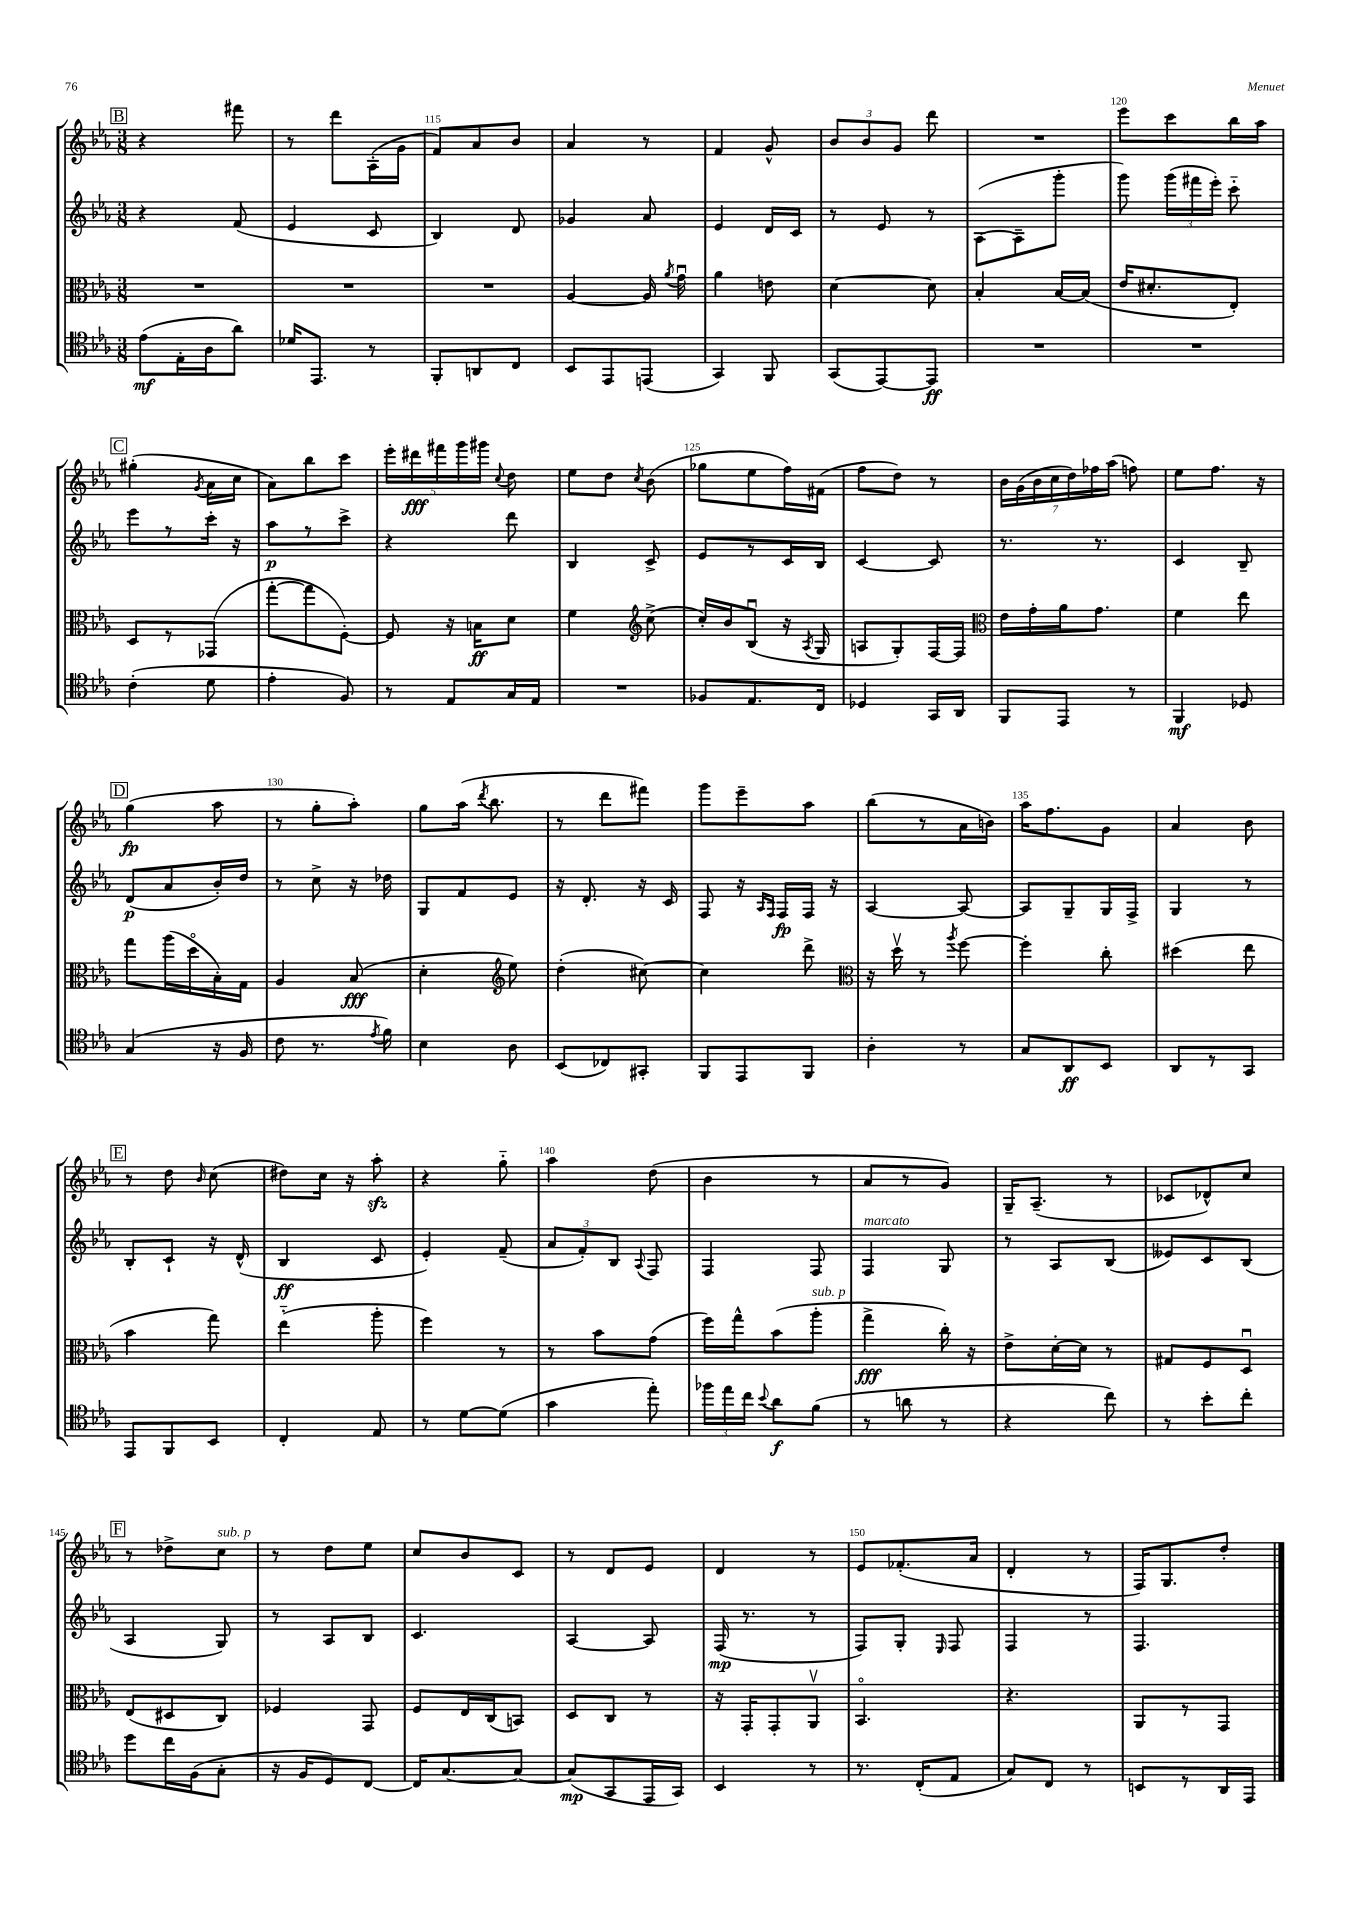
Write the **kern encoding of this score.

**kern	**kern	**kern	**kern
*staff4	*staff3	*staff2	*staff1
*clefC4	*clefC3	*clefG2	*clefG2
*k[b-e-a-]	*k[b-e-a-]	*k[b-e-a-]	*k[b-e-a-]
*M3/8	*M3/8	*M3/8	*M3/8
(8e-	4.r	4r	4r
16E-'	.	.	.
16A-	.	.	.
8a-)	.	(8f	8fff#
=	=	=	=
16d-	4.r	4e-	8r
8.EE-	.	.	.
.	.	.	8ddd
8r	.	8c	(16A-'
.	.	.	16g
=	=	=	=
8FF'	4.r	4B-)	8f)
8AA	.	.	8a-
8C	.	8d	8b-
=	=	=	=
8BB-	[4A-	4g-	4a-
8EE-	.	.	.
(8EE	16A-]	8a-	8r
.	8qa-	.	.
.	16gu	.	.
=	=	=	=
4GG)	4a-	4e-	4f
8FF	8e	16d	8g^^
.	.	16c	.
=	=	=	=
(8GG	[4d	8r	12b-
.	.	.	12b-
[8EE-)	.	8e-	.
.	.	.	12g
8EE-]	8d]	8r	8ddd
=	=	=	=
4.r	4B-'	([8A-	4.r
.	.	8A-~]	.
.	[16B-	8ggg'	.
.	(16B-]	.	.
=	=	=	=
4.r	16e-	8ggg)	8eee-
.	8.d#'	.	.
.	.	(24ggg	8ccc
.	.	24fff#	.
.	.	24eee-')	.
.	8E-')	8ccc'~	16bb-
.	.	.	16aa-
=	=	=	=
(4c'	8D	8eee-	(4gg#'
.	8r	8r	.
.	.	.	8qg
8d	(8GG-	16ccc'	16a-
.	.	16r	16cc
=	=	=	=
4e-'	[8gg'	8aa-	8a-)
.	8gg]	8r	8bb-
8F)	[8F')	8ccc^	8ccc
=	=	=	=
8r	8F]	4r	20eee-'
.	.	.	20ddd#
.	.	.	20fff#
8E-	16r	.	.
.	.	.	20ggg
.	16B	.	.
.	.	.	20ggg#
.	.	.	8qqcc
16G	8d	8ddd	8dd
16E-	.	.	.
=	=	=	=
4.r	4f	4B-	8ee-
.	.	.	8dd
*	*clefG2	*	*
.	.	.	8qcc
.	(8cc^	8c^	(8b-
=	=	=	=
8F-	16cc')	8e-	8gg-
.	16b-	.	.
8.E-	(8B-u	8r	8ee-
.	16r	16c	16ff)
.	8qA-	.	.
16C	16G	16B-	(16f#
=	=	=	=
4D-	8A	[4c	8ff
.	8G')	.	8dd)
16GG	[16F	8c]	8r
16AA-	16F]	.	.
=	=	=	=
*	*clefC3	*	*
8FF	16e-	8.r	28b-
.	.	.	(28g
.	16g'	.	.
.	.	.	28b-
.	.	.	28cc
8EE-	16a-	.	.
.	.	.	28dd)
.	.	.	28ff-
.	8.g	8.r	.
.	.	.	(28aa-
8r	.	.	8ff)
=	=	=	=
4FF	4f	4c	8ee-
.	.	.	8.ff
8D-	8ee-	8B-~	.
.	.	.	16r
=	=	=	=
(4G	8gg	(8d	(4gg
.	(16aa-	8a-	.
.	16ddo	.	.
16r	16B-')	16b-')	8aa-
16F	16G	16dd	.
=	=	=	=
8c	4A-	8r	8r
8.r	.	8cc^	8gg'
.	(8B-	16r	8aa-')
8qe-	.	.	.
16f)	.	16dd-	.
=	=	=	=
4B-	4d'	8G	8gg
.	.	8f	(16aa-
.	.	.	8qddd
.	.	.	8.bb-
*	*clefG2	*	*
8A-	8ee-)	8e-	.
=	=	=	=
(8BB-	(4dd'	16r	8r
.	.	8.d'	.
8C-)	.	.	8ddd
8GG#'	[8cc#)	16r	8fff#)
.	.	16c	.
=	=	=	=
8FF	4cc#]	8F	8ggg
8EE-	.	16r	8eee-~
.	.	16qqA-	.
.	.	16qqF	.
.	.	16F	.
8FF	8ddd^	16F	8aa-
.	.	16r	.
=	=	=	=
*	*clefC3	*	*
4A-'	16r	[4A-	(8bb-
.	16ddv	.	.
.	8r	.	8r
.	8qaa-	.	.
8r	[8ff	8A-_	16a-
.	.	.	16b)
=	=	=	=
8G	4ff']	8A-]	16aa-
.	.	.	8.ff
8AA-	.	8G~	.
8BB-	8cc'	16G	8g
.	.	16F^	.
=	=	=	=
8AA-	(4dd#	4G	4a-
8r	.	.	.
8GG	8ee-	8r	8b-
=	=	=	=
8EE-	4b-	8B-'	8r
8FF	.	8c`	8dd
.	.	.	16qqb-
8BB-	8gg)	16r	(8cc
.	.	(16d^^	.
=	=	=	=
4C'	(4ee-'~	4B-	8dd#)
.	.	.	16cc
.	.	.	16r
8E-	8aa-'	8c	8aa-'
=	=	=	=
8r	4ff)	4e-')	4r
[8d	.	.	.
(8d]	8r	(8f~	8gg'~
=	=	=	=
4g	8r	12a-	4aa-
.	.	12f')	.
.	8b-	.	.
.	.	12B-	.
.	.	8qqA-	.
8ee-')	(8g	8F	(8dd
=	=	=	=
24ff-	16ff)	4F	4b-
24ee-	.	.	.
.	16gg^^	.	.
24cc	.	.	.
8qqb-	.	.	.
8a-	(8b-	.	.
(8f	8aa-'	8F	8r
=	=	=	=
8r	4gg^	4F	8a-
8a	.	.	8r
8r	16cc')	8G	8g)
.	16r	.	.
=	=	=	=
4r	8e-^	8r	16G~
.	.	.	(8.A-~
.	[16d'	8A-	.
.	16d]	.	.
8cc)	8r	(8B-	8r
=	=	=	=
8r	8G#	8e--)	8c-
8b-'	8F	8c	8d-^^)
8cc'	8Du	(8B-	8cc
=	=	=	=
8dd	(8E-	4A-	8r
16cc	8D#	.	8dd-^
(16F	.	.	.
8G'	8C)	8G)	8cc
=	=	=	=
16r	4F-	8r	8r
16F	.	.	.
8D)	.	8A-	8dd
[8C	8GG	8B-	8ee-
=	=	=	=
16C]	8F	4.c	8cc
[8.G	.	.	.
.	16E-	.	8b-
.	(16C	.	.
8G_	8BB)	.	8c
=	=	=	=
(8G]	8D	[4A-	8r
8GG	8C	.	8d
16EE-	8r	8A-]	8e-
16GG)	.	.	.
=	=	=	=
4BB-	16r	(16F	4d
.	16GG'	8.r	.
.	8GG'	.	.
8r	8AA-v	8r	8r
=	=	=	=
8.r	4.BB-o	8F)	8e-
.	.	8G'	(8.f-'
(16C'	.	.	.
.	.	16qqE-	.
8E-	.	8F	.
.	.	.	16a-
=	=	=	=
8G)	4.r	4F	4d'
8C	.	.	.
8r	.	8r	8r
=	=	=	=
8BB	8AA-	4.F	16F)
.	.	.	8.G
8r	8r	.	.
16AA-	8GG	.	8dd'
16EE-	.	.	.
==	==	==	==
*-	*-	*-	*-
